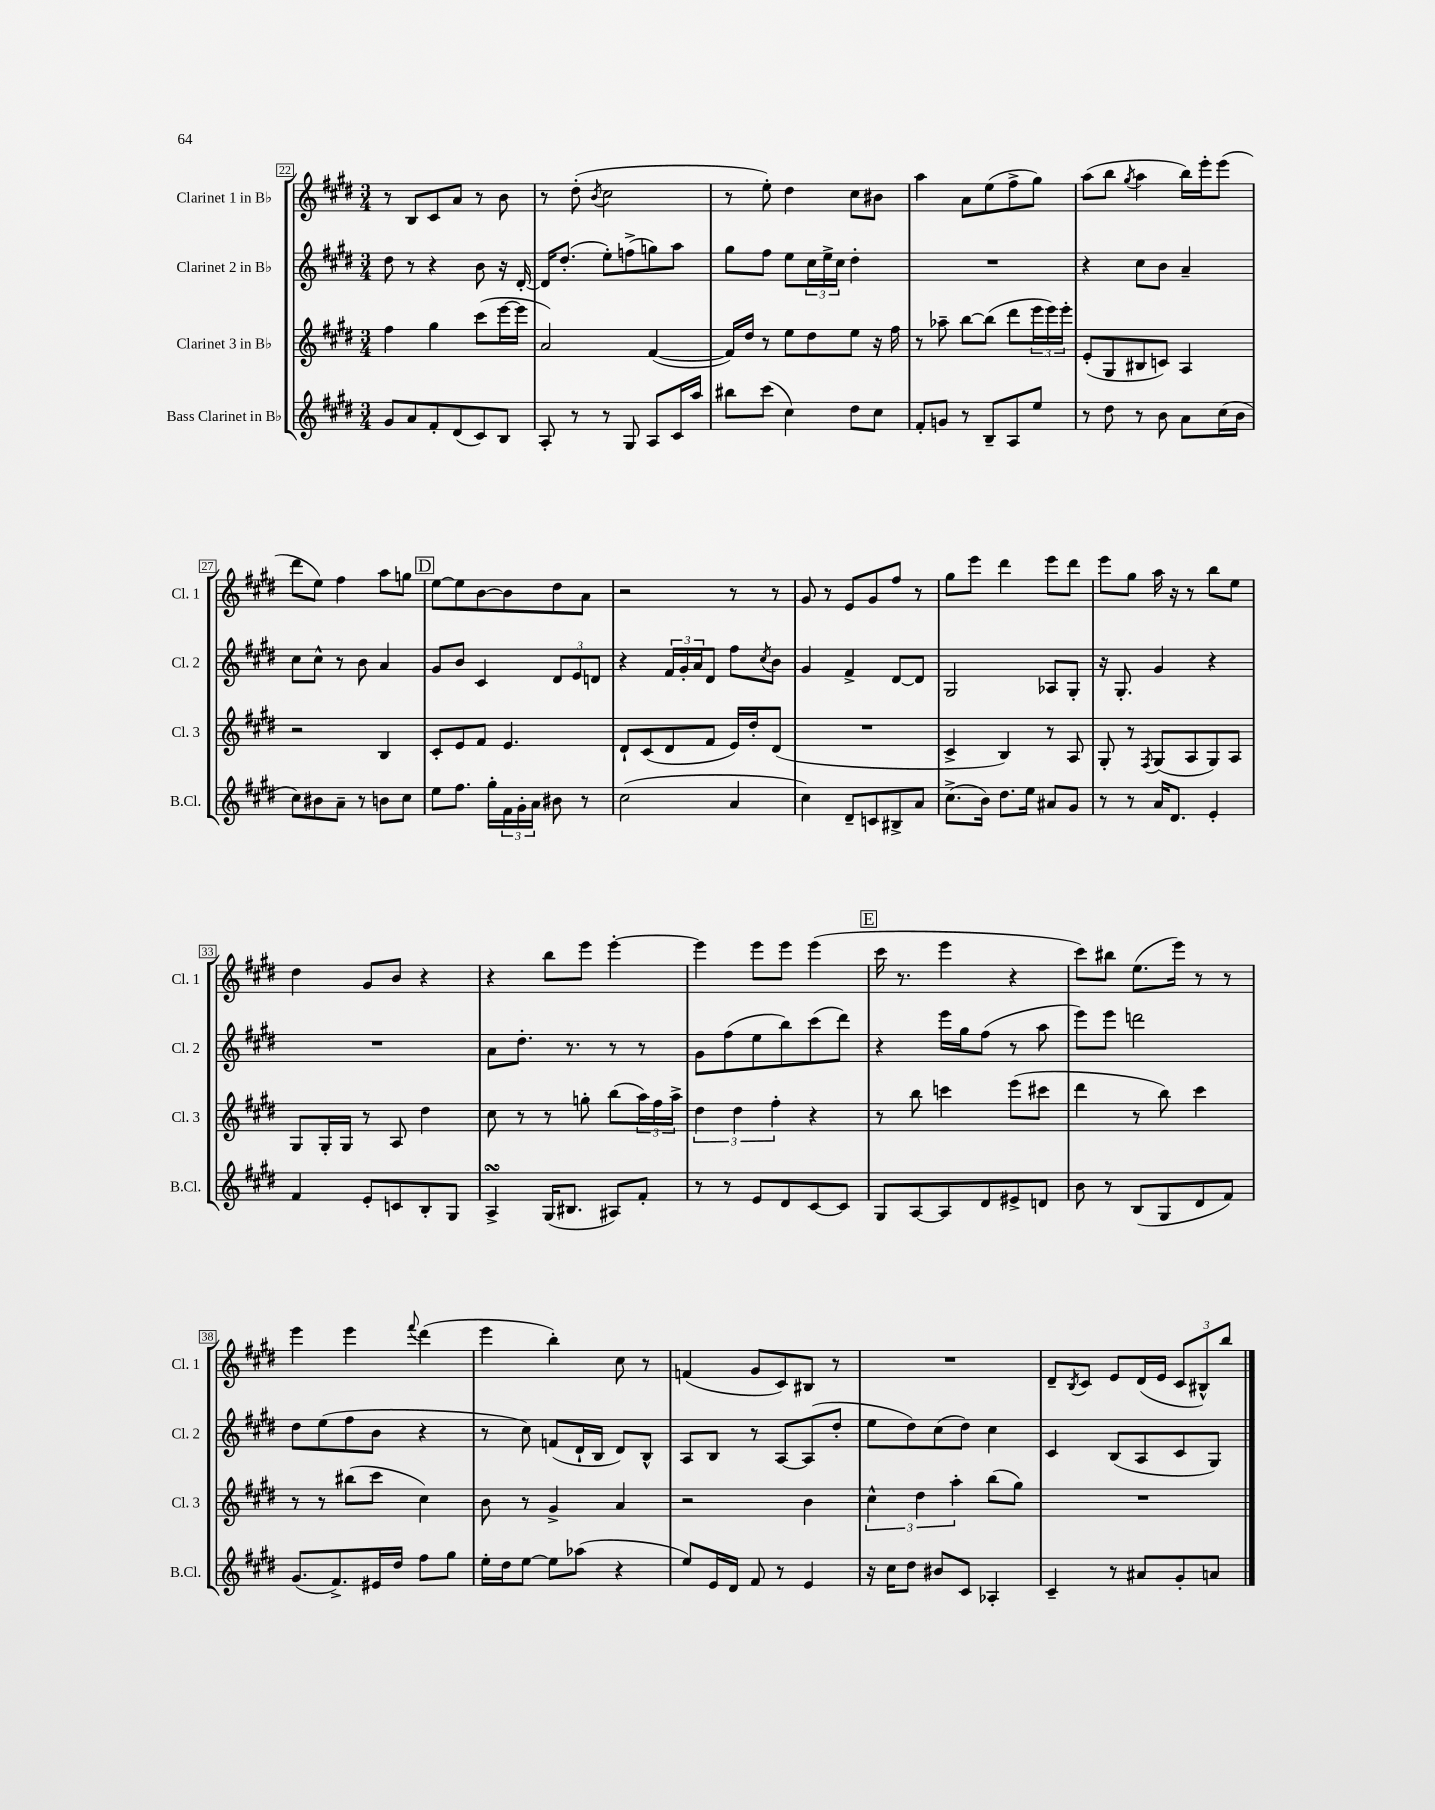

**kern	**kern	**kern	**kern
*staff4	*staff3	*staff2	*staff1
*clefG2	*clefG2	*clefG2	*clefG2
*k[f#c#g#d#]	*k[f#c#g#d#]	*k[f#c#g#d#]	*k[f#c#g#d#]
*M3/4	*M3/4	*M3/4	*M3/4
8g#	4ff#	8dd#	8r
8a	.	8r	8B
8f#'	4gg#	4r	8c#
(8d#	.	.	8a
8c#)	(8ccc#	8b	8r
8B	[16eee	16r	8b
.	16eee]	[16d#'	.
=	=	=	=
8A'	2a)	16d#]	8r
.	.	(8.dd#'	.
8r	.	.	(8dd#'
.	.	.	8qb
8r	.	8ee')	2cc#
8G#	.	(8ff^	.
8A	([4f#	8gg)	.
16c#	.	8aa	.
16aa	.	.	.
=	=	=	=
8bb#	16f#])	8gg#	8r
.	16dd#	.	.
(8ccc#	8r	8ff#	8ee')
4cc#)	8ee	8ee	4dd#
.	8dd#	24cc#	.
.	.	24ee^	.
.	.	24cc#	.
8dd#	8ee	4dd#'	8cc#
8cc#	16r	.	8b#
.	16ff#	.	.
=	=	=	=
8f#'	8r	2.r	4aa
8g	8aa-~	.	.
8r	[8bb	.	8a
8B~	(8bb]	.	(8ee
8A	8ddd#	.	8ff#^
8ee	24eee	.	8gg#)
.	24eee)	.	.
.	24eee'	.	.
=	=	=	=
8r	(8e'	4r	(8aa
8dd#	8G#	.	8bb
.	.	.	8qgg#
8r	8B#	8cc#	4aa
8b	8c)	8b	.
8a	4A	4a~	16bb)
.	.	.	16eee'
(16cc#	.	.	(8eee
16b	.	.	.
=	=	=	=
8cc#)	2r	8cc#	8ddd#
8b#	.	8cc#^^	8ee)
8a~	.	8r	4ff#
8r	.	8b	.
8b	4B	4a	8aa
8cc#	.	.	8gg
=	=	=	=
8ee	8c#'	8g#	[8ee
8.ff#	8e	8b	8ee]
.	8f#	4c#	[8b
16gg#'	.	.	.
24f#	4.e	.	8b]
24g#'	.	.	.
24a	.	.	.
8b#	.	12d#	8dd#
.	.	12e	.
8r	.	.	8a
.	.	12d	.
=	=	=	=
(2cc#	8d#`	4r	2r
.	(8c#	.	.
.	8d#	24f#	.
.	.	24g#'	.
.	.	24a	.
.	8f#	8d#	.
4a	16e)	8ff#	8r
.	16dd#'	.	.
.	.	8qcc#	.
.	(8d#	8b	8r
=	=	=	=
4cc#)	2.r	4g#	8g#
.	.	.	8r
8d#~	.	4f#^	8e
8c	.	.	8g#
8B#^	.	[8d#	8ff#
8a	.	8d#]	8r
=	=	=	=
(8.cc#^	4c#^	2G#	8gg#
.	.	.	8eee
16b)	.	.	.
8.dd#	4B)	.	4ddd#
16ee	.	.	.
8a#	8r	8A-	8eee
8g#	8A	8G#'	8ddd#
=	=	=	=
8r	8G#'	16r	8eee
.	.	8.G#'	.
8r	8r	.	8gg#
.	8qF#	.	.
16a	(8G#	4g#	16aa
8.d#	.	.	16r
.	8A	.	8r
4e'	8G#)	4r	8bb
.	8A	.	8ee
=	=	=	=
4f#	8G#	2.r	4dd#
.	16G#'	.	.
.	16G#	.	.
8e'	8r	.	8g#
8c	8A	.	8b
8B'	4dd#	.	4r
8G#	.	.	.
=	=	=	=
4A^	8cc#	8a	4r
.	8r	8.dd#'	.
(16G#	8r	.	8bb
8.B#	.	8.r	.
.	8gg'	.	8eee
8A#)	(8bb	8r	[4eee'
8f#'	24aa)	8r	.
.	24ff#	.	.
.	24aa^	.	.
=	=	=	=
8r	6dd#	8g#	4eee]
8r	.	(8ff#	.
.	6dd#	.	.
8e	.	8ee	8eee
.	6ff#'	.	.
8d#	.	8bb)	8eee
[8c#	4r	(8ccc#	(4eee
8c#]	.	8ddd#)	.
=	=	=	=
8G#	8r	4r	16ccc#
.	.	.	8.r
[8A	8bb	.	.
8A]	4ccc	16eee	4eee
.	.	16gg#	.
8d#	.	(8ff#	.
8e#^	(8eee	8r	4r
8d	8ccc#	8aa	.
=	=	=	=
8b	4ddd#	8eee)	8ccc#)
8r	.	8eee	8bb#
(8B	8r	2ddd	(8.ee
8G#	8bb)	.	.
.	.	.	16eee)
8d#	4ccc#	.	8r
8f#)	.	.	8r
=	=	=	=
(8.g#	8r	8dd#	4eee
.	8r	(8ee	.
8.f#^)	.	.	.
.	(8bb#	8ff#	4eee
16e#	8ccc#	8b	.
16dd#	.	.	.
.	.	.	8qqfff#
8ff#	4cc#)	4r	(4ddd#
8gg#	.	.	.
=	=	=	=
16ee'	8b	8r	4eee
16dd#	.	.	.
[8ee	8r	8cc#)	.
8ee]	4g#^	(8f	4bb')
(8aa-	.	16d#`	.
.	.	16B	.
4r	4a	8d#)	8cc#
.	.	8B^^	8r
=	=	=	=
8ee)	2r	8A	(4f
16e	.	8B	.
16d#	.	.	.
8f#	.	8r	8g#
8r	.	[8A	8c#)
4e	4b	(8A]	8B#
.	.	8dd#'	8r
=	=	=	=
16r	6cc#^^	8ee	2.r
16cc#	.	.	.
8dd#	.	8dd#)	.
.	6dd#	.	.
8b#	.	(8cc#	.
.	6aa'	.	.
8c#	.	8dd#)	.
4A-'	(8bb	4cc#	.
.	8gg#)	.	.
=	=	=	=
4c#~	2.r	4c#	8d#~
.	.	.	8qB
.	.	.	8c#
8r	.	(8B	8e
8a#	.	8A	(16d#
.	.	.	16e
8g#'	.	8c#	12c#
.	.	.	12B#^^)
8a	.	8G#)	.
.	.	.	12bb
==	==	==	==
*-	*-	*-	*-
